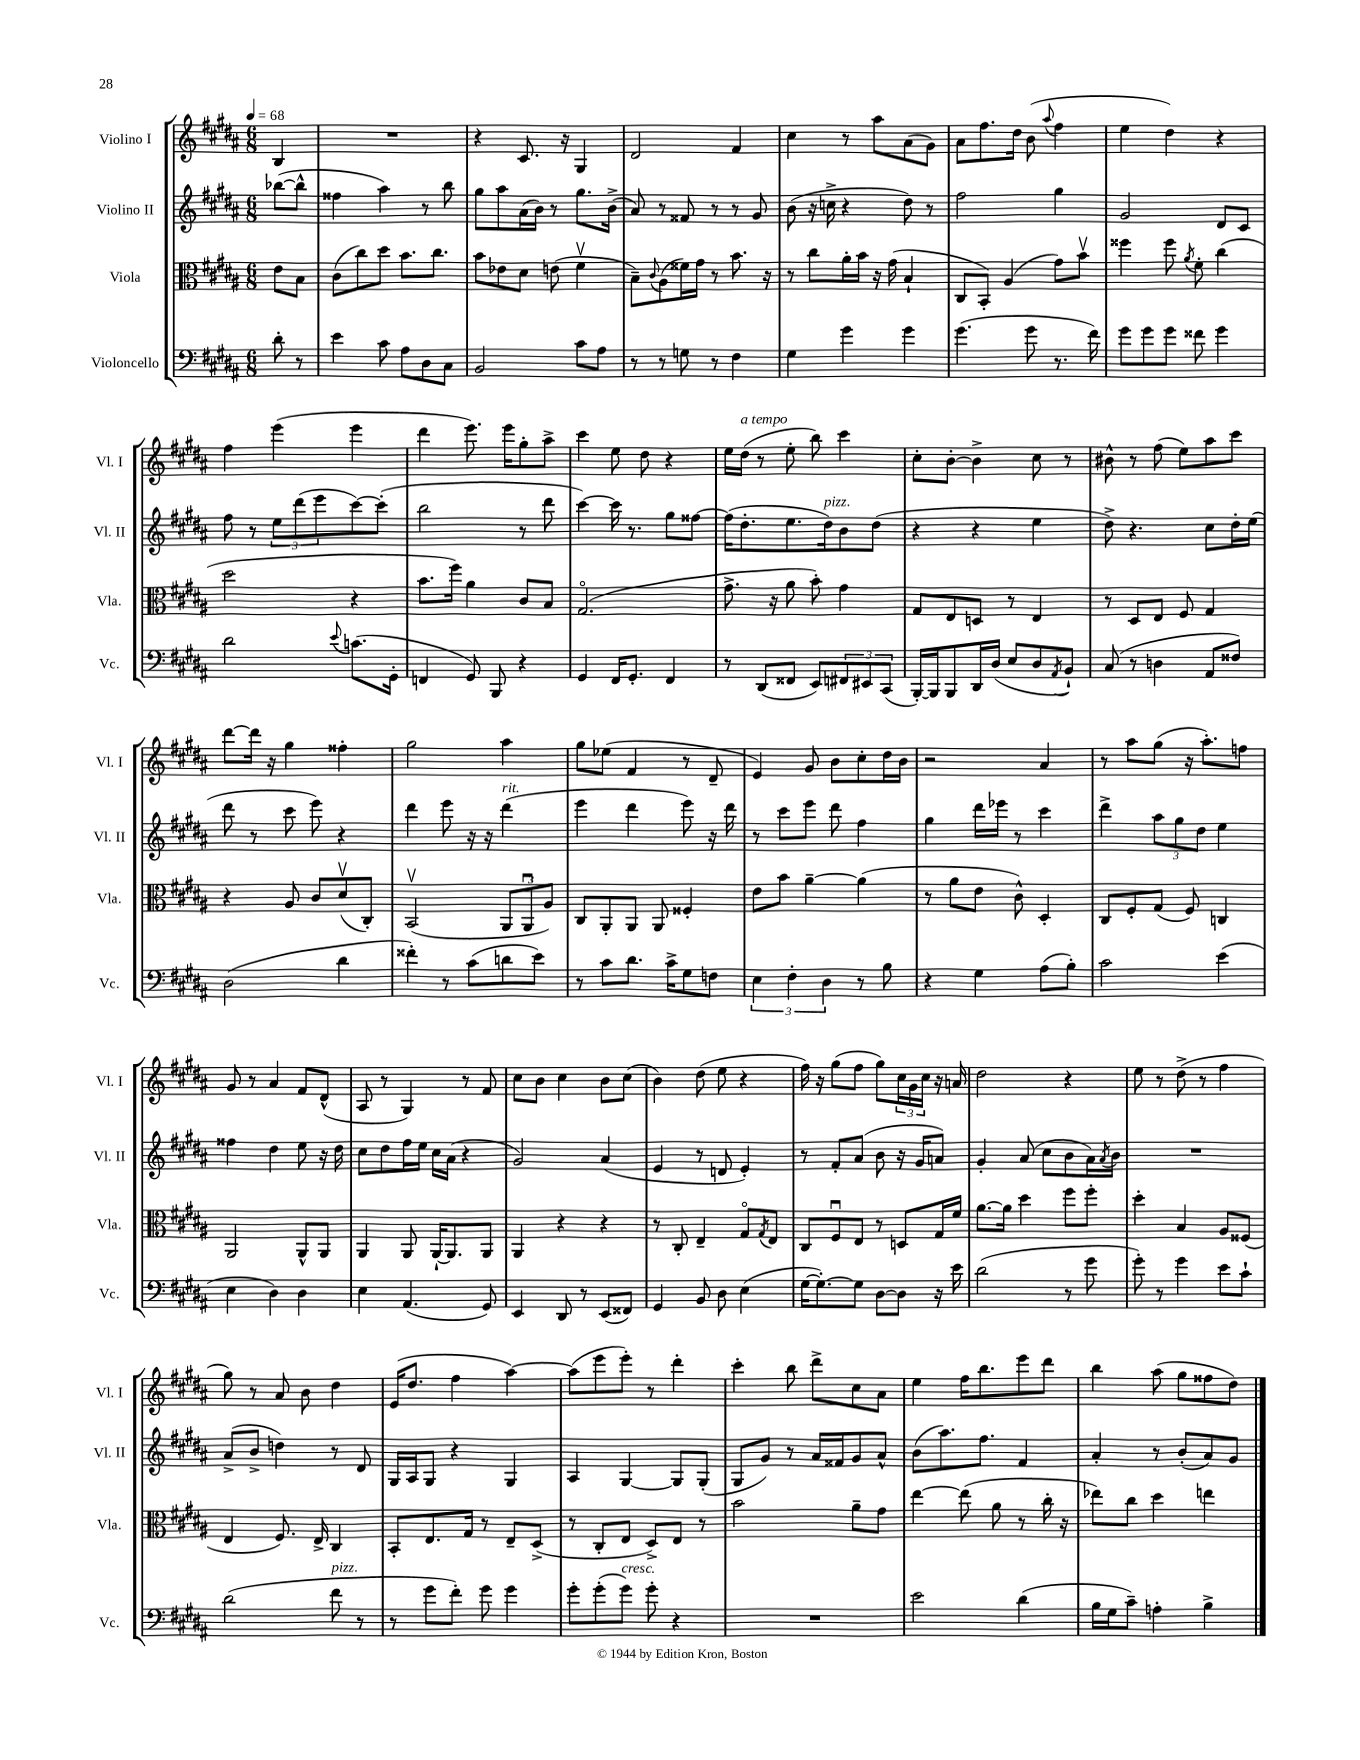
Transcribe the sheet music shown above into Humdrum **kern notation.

**kern	**kern	**kern	**kern
*part4	*part3	*part2	*part1
*staff4	*staff3	*staff2	*staff1
*I"Violoncello	*I"Viola	*I"Violino II	*I"Violino I
*I'Vc.	*I'Vla.	*I'Vl. II	*I'Vl. I
*clefF4	*clefC3	*clefG2	*clefG2
*k[f#c#g#d#a#]	*k[f#c#g#d#a#]	*k[f#c#g#d#a#]	*k[f#c#g#d#a#]
*M6/8	*M6/8	*M6/8	*M6/8
*MM68	*MM68	*MM68	*MM68
=	=	=	=
8d#'\	8e\L	([8bb-X\L	4B/
8r	8B\J	8bb-^^\J]	.
=1	=1	=1	=1
4e\	(8c#\L	4ff##X\	2.r
.	8cc#\)	.	.
8c#\	8dd#\J	4aa#\)	.
8A#\L	8.b\L	.	.
8D#\	.	8r	.
.	8.cc#\J	.	.
8C#\J	.	8bb\	.
=2	=2	=2	=2
2BB/	8b\L	8gg#\L	4r
.	8e-X\	8aa#\	.
.	8d#\J	(16a#\L	8.c#/
.	.	16b\JJ)	.
.	(8en\	8r	.
.	.	.	16r
8c#\L	4f#v\	8.gg#\L	4G#/
8A#\J	.	.	.
.	.	(16b^\Jk	.
=3	=3	=3	=3
8r	8B~\L)	8a#/)	2d#/
.	8qqc#/	.	.
8r	(8A#\	8r	.
8Gn\	16f##X\L)	8f##X/	.
.	16g#\JJ	.	.
8r	8r	8r	.
4F#\	8.b\	8r	4f#/
.	.	8g#/	.
.	16r	.	.
=4	=4	=4	=4
4G#\	8r	(8b\	4cc#\
.	8cc#\L	16r	.
.	.	16ccn^\	.
4g#\	16a#'\L	4r	8r
.	16b\JJ	.	.
.	16r	.	8aa#\L
.	(16g#\	.	.
4g#\	4B`/	8dd#\)	(8a#\
.	.	8r	8g#\J)
=5	=5	=5	=5
(4.g#\	8C#/L	2ff#\	8a#\L
.	8BB'/J)	.	8.ff#\
.	(4A#/	.	.
.	.	.	16dd#\Jk
8g#\	.	.	(8b\
.	.	.	8qqaa#/
8.r	8g#\L)	4gg#\	4ff#\
.	8bv\J	.	.
16f#\)	.	.	.
=6	=6	=6	=6
8g#\L	4ff##X\	2g#/	4ee\
8g#\	.	.	.
8g#\J	8ff##\	.	4dd#\)
.	8qa#/	.	.
8f##X\	8f#'\	.	.
4g#\	(4cc#\	8d#/L	4r
.	.	8c#/J	.
!!LO:LB:g=z
=7	=7	=7	=7
2d#\	2dd#\	8ff#\	4ff#\
.	.	8r	.
.	.	12ee\L	(4eee\
.	.	(12ddd#\	.
.	.	12eee\	.
8qqe/	.	.	.
(8.cn\L	4r	[8ccc#\)	4eee\
.	.	(8ccc#'\J]	.
16GG#'\Jk	.	.	.
=8	=8	=8	=8
4FFn/	8.b\L	2bb\	4ddd#\
.	16ff#\Jk)	.	.
8GG#/)	4a#\	.	8.eee\)
8BBB/	.	.	.
.	.	.	16eee\KL
4r	8c#/L	8r	8gg#'\
.	8B/J	8ddd#\	8aa#^\J
=9	=9	=9	=9
4GG#/	(2.G#/	[4ccc#\)	4ccc#\
16FF#/KL	.	16ccc#\]	8ee\
8.GG#'/J	.	8.r	.
.	.	.	8dd#\
4FF#/	.	8gg#\L	4r
.	.	[8ff##X\J	.
=10	=10	=10	=10
8r	8.g#^\	(16ff##\KL]	16ee\LL
!	!	!	!LO:TX:a:i:t=a tempo
.	.	8.dd#'\	(16dd#\JJ
(8DD#/L	.	.	8r
.	16r	.	.
8FF##X/J	8a#\	8.ee\	8ee'\
8EE/L)	8b'\)	.	8bb\)
!	!	!LO:TX:a:i:t=pizz.	!
.	.	16dd#\k)	.
12FF#X/	4g#\	8b\	4ccc#\
12EE#X/	.	.	.
.	.	(8dd#\J	.
(12CC#/J	.	.	.
=11	=11	=11	=11
[16BBB'/LL)	8G#/L	4r	8cc#'\L
16BBB/J]	.	.	.
8BBB/	8E/	.	[8b'\J
16DD#/L	8Dn/J	4r	4b^\]
(16D#/JJ	.	.	.
8E/L	8r	.	.
8D#/	4E/	4ee\	8cc#\
8qAA#/	.	.	.
8BB`/J)	.	.	8r
=12	=12	=12	=12
(8C#/	8r	8dd#^\)	8b#X^^\
8r	8D#/L	4.r	8r
4Dn\	8E/J	.	(8ff#\
.	8F#/	.	8ee\L)
8AA#/L	4G#/	8cc#\L	8aa#\
8F##X/J)	.	16dd#'\L	8ccc#\J
.	.	(16ee\JJ	.
!!LO:LB:g=z
=13	=13	=13	=13
(2D#\	4r	8ddd#\	[8ddd#\L
.	.	8r	16ddd#\Jk]
.	.	.	16r
.	8A#/	8ccc#\	4gg#\
.	8c#/L	8eee\)	.
4d#\	(8d#v/	4r	4ff##X'\
.	8C#'/J)	.	.
=14	=14	=14	=14
4f##X'\)	(2BBv/	4ddd#\	2gg#\
8r	.	8eee\	.
(8c#\L	.	16r	.
.	.	16r	.
!	!	!LO:TX:a:i:t=rit.	!
8dn\	12AA#/L	(4ddd#\	4aa#\
.	12AA#u/	.	.
8e\J)	.	.	.
.	12A#/J)	.	.
=15	=15	=15	=15
8r	8C#/L	4eee\	8gg#\L
8c#\L	8AA#'/	.	(8ee-X\J
8.d#\J	8AA#/J	4ddd#\	4f#/
.	8AA#/	.	.
16c#^\KL	.	.	.
8G#\	4F##X'/	8eee\)	8r
8Fn\J	.	16r	8d#~/
.	.	16ddd#\	.
=16	=16	=16	=16
6E\	8e\L	8r	4e/)
.	8b\J	8ccc#\L	.
6F#'\	.	.	.
.	[4a#~\	8eee\J	8g#/
6D#\	.	.	.
.	.	8ddd#\	8b\L
8r	(4a#\]	4ff#\	8cc#'\
8B\	.	.	16dd#\L
.	.	.	16b\JJ
=17	=17	=17	=17
4r	8r	4gg#\	2r
.	8a#\L	.	.
4G#\	8e\J	16ddd#\LL	.
.	.	16eee-X\JJ	.
.	8c#^^\)	8r	.
(8A#\L	4D#'/	4ccc#\	4a#/
8B'\J)	.	.	.
=18	=18	=18	=18
2c#\	8C#/L	4ddd#^\	8r
.	8F#'/	.	8aa#\L
.	(8G#/J	12aa#\L	(8gg#\J
.	.	12gg#\	.
.	8F#/)	.	16r
.	.	12dd#\J	.
.	.	.	8.aa#'\L)
(4e\	4Cn/	4ee\	.
.	.	.	8ffn\J
!!LO:LB:g=z
=19	=19	=19	=19
4E\	2AA#/	4ff##X\	8g#/
.	.	.	8r
4D#\)	.	4dd#\	4a#/
4D#\	8AA#^^/L	8ee\	8f#/L
.	8AA#/J	16r	(8d#^^/J
.	.	16dd#\	.
=20	=20	=20	=20
4E\	4AA#/	8cc#\L	8A#/
.	.	8dd#\	8r
(4.AA#/	8AA#/	16ff#\L	4G#/)
.	.	16ee\JJ	.
.	[16AA#`/KL	16cc#\LL	.
.	8.AA#/]	(16a#\JJ	.
.	.	4r	8r
8GG#/)	8AA#/J	.	8f#/
=21	=21	=21	=21
4EE/	4AA#/	2g#/)	8cc#\L
.	.	.	8b\J
8DD#/	4r	.	4cc#\
8r	.	.	.
(8EE/L	4r	(4a#/	8b\L
8FF##X/J)	.	.	(8cc#\J
=22	=22	=22	=22
4GG#/	8r	4e/	4b\)
.	8C#'/	.	.
8BB/	4E~/	8r	(8dd#\
8D#\	.	8dn/	8ee\
(4E\	8G#/L	4e'/)	4r
.	8qG#/	.	.
.	8E/J	.	.
=23	=23	=23	=23
[16G#\KL	8C#/L	8r	16ff#\)
8.G#'\_)	.	.	16r
.	8F#u/	8f#'/L	(8gg#\L
8G#\J]	8E/J	(8a#/J	8ff#\J
[8D#\L	8r	8b\	8gg#\L)
8D#\J]	8Dn/L	16r	24cc#\L
.	.	.	24g#\
.	.	16g#/KL	.
.	.	.	24cc#\JJ
16r	16G#/L	8an/J)	16r
16e\	16f#/JJ	.	16an/
=24	=24	=24	=24
(2d#\	[8.a#\L	4g#'/	2dd#\
.	16a#\Jk]	.	.
.	4dd#\	(8a#/	.
.	.	8cc#\L	.
8r	8ff#\L	8b\	4r
8g#\	8ff#'\J	16a#\L)	.
.	.	8qa#/	.
.	.	16b\JJ	.
=25	=25	=25	=25
8g#'\)	4dd#'\	2.r	8ee\
8r	.	.	8r
4g#\	4B/	.	(8dd#^\
.	.	.	8r
8e\L	8A#/L	.	4ff#\
8c#`\J	(8F##X/J	.	.
!!LO:LB:g=z
=26	=26	=26	=26
(2d#\	4E/	(8a#^/L	8gg#\)
.	.	8b^/J	8r
.	8.F#/)	4ddn\)	8a#/
.	.	.	8b\
.	16E^/	.	.
!LO:TX:a:i:t=pizz.	!	!	!
8f#\	4C#/	8r	4dd#\
8r	.	8d#/	.
=27	=27	=27	=27
8r	8BB'/L	16G#/LL	(16e/KL
.	.	16A#/J	8.dd#/J
8g#\L	8.E/	8G#/J	.
8f#'\J)	.	4r	4ff#\
.	16G#/Jk	.	.
8g#\	8r	.	.
4g#\	8E~/L	4G#/	[4aa#\)
.	(8D#^/J	.	.
=28	=28	=28	=28
8g#'\L	8r	4A#/	(8aa#\L]
(8g#'\	8C#'/L	.	8eee\
!LO:TX:a:i:t=cresc.	!	!	!
8g#\J)	8E/J	[4G#/	8eee'\J)
8g#'\	8D#^/L)	.	8r
4r	8E/J	8G#/L]	4ddd#'\
.	8r	(8G#'/J	.
=29	=29	=29	=29
2.r	2b\	8G#/L	4ccc#'\
.	.	8g#/J)	.
.	.	8r	8bb\
.	.	16a#/LL	8ddd#^\L
.	.	16f##X/J	.
.	8a#~\L	8g#/	8cc#\
.	8g#\J	8a#^^/J	8a#\J
=30	=30	=30	=30
2e\	[4ee\	(8b\L	4ee\
.	.	8.aa#\)	.
.	(8ee\]	.	16ff#\KL
.	.	8.ff#\J	8.bb\
.	8a#\	.	.
(4d#\	8r	4f#/	8eee\
.	16cc#'\	.	8ddd#\J
.	16r	.	.
=31	=31	=31	=31
16B\LL	8ee-X\L)	4a#'/	4bb\
16G#\J	.	.	.
8c#~\J)	8cc#\J	.	.
4An'\	4dd#\	8r	(8aa#\
.	.	(8b'/L	8gg#\L
4B^\	4een\	8a#/)	8ff##X\
.	.	8g#/J	8dd#\J)
==	==	==	==
*-	*-	*-	*-
